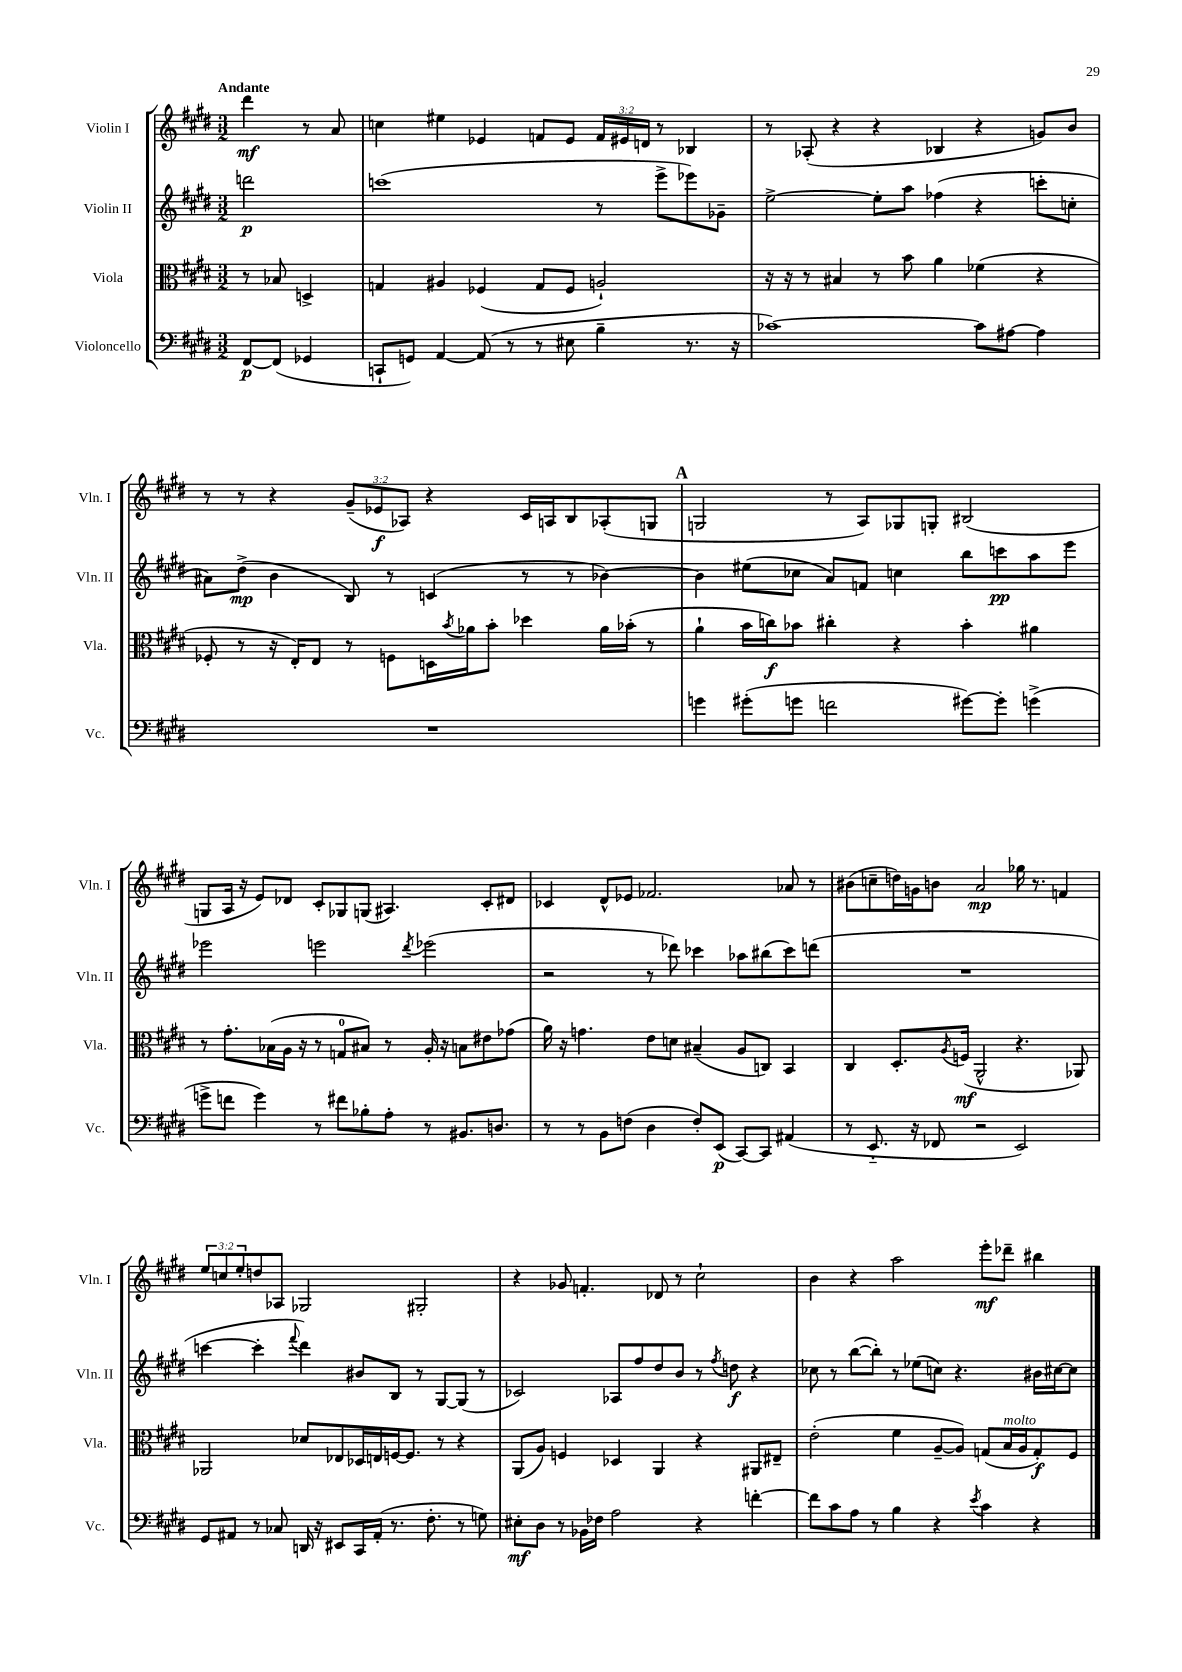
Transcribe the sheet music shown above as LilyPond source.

<<
\new StaffGroup <<
\new Staff = "s0" \with { instrumentName = "Violin I" shortInstrumentName = "Vln. I" } {
    \clef treble \key e \major \numericTimeSignature \time 3/2 \override Staff.TupletNumber.text = #tuplet-number::calc-fraction-text \partial 2 \tempo "Andante"
    dis'''4\mf r8 a'8 |
    c''4 eis''4 ees'4 f'8 ees'8 \tuplet 3/2 { f'16 eis'16 d'16 } r8 bes4 |
    r8 aes8-.( r4 r4 bes4 r4 g'8) b'8 |
    r8 r8 r4 \tuplet 3/2 { gis'8--( ees'8\f aes8) } r4 cis'16 a16 b8 aes8-.( g8 |
    \mark \markup { \bold "A" } g2 r8 a8) ges8 g8-. bis2( |
    g8 a16 r16 e'8) des'8 cis'8-. ges8 g8( ais4.) cis'8-. dis'8 |
    ces'4 dis'8-^ ees'8 fes'2. aes'8 r8 |
    bis'8( c''8-- d''16) g'16 b'8 a'2\mp ges''16 r8. f'4 |
    \tuplet 3/2 { e''8 c''8 e''8-. } d''8 aes8 ges2 gis2-. |
    r4 ges'8 f'4.-. des'8 r8 cis''2-! |
    b'4 r4 a''2 e'''8-.\mf des'''8-- bis''4 \bar "|." |
}
\new Staff = "s1" \with { instrumentName = "Violin II" shortInstrumentName = "Vln. II" } {
    \clef treble \key e \major \numericTimeSignature \time 3/2 \partial 2
    d'''2\p |
    c'''1( r8 e'''8-> ees'''8) ges'8-- |
    e''2~-> e''8-. a''8 fes''4( r4 c'''8-. c''8-. |
    ais'8) dis''8->\mp( b'4 b8) r8 c'4( r8 r8 bes'4~) |
    \mark \markup { \bold "A" } bes'4 eis''8( ces''8 a'8) f'8 c''4 b''8 c'''8\pp a''8 e'''8 |
    ees'''2 e'''2 \acciaccatura { dis'''8 } ees'''2( |
    r2 r8 des'''8) ces'''4 aes''8 bis''8( ces'''8) d'''8( |
    R1. |
    c'''4~ c'''4-. \appoggiatura { fis'''8 } dis'''4) bis'8 b8 r8 gis8~ gis8( r8 |
    ces'2) aes8 fis''8 dis''8 b'8 r8 \acciaccatura { fis''8 } d''8\f r4 |
    ces''8 r8 b''8~( b''8-.) r8 ees''8( c''8) r4. bis'16 cis''16~ cis''8 \bar "|." |
}
\new Staff = "s2" \with { instrumentName = "Viola" shortInstrumentName = "Vla." } {
    \clef alto \key e \major \numericTimeSignature \time 3/2 \partial 2
    r8 bes8 d4-> |
    g4 ais4 fes4( g8 fes8 a2-!) |
    r16 r16 r8 bis4 r8 b'8 a'4 fes'4( r4 |
    fes8-. r8 r16 e16-.) e8 r8 f8 d16 \acciaccatura { b'8 } aes'16 b'8-. des''4 aes'16 bes'16-.( r8 |
    \mark \markup { \bold "A" } a'4-! b'16 c''16\f) bes'8 cis''4-. r4 bes'4-. ais'4 |
    r8 gis'8.-. bes16( a16 r16 r8 g8-0 bis8) r8 a16-. r16 b8 eis'8 ges'8( |
    a'16) r16 g'4. e'8 d'8 bis4--( a8 c8) b,4 |
    cis4 dis8.-. \acciaccatura { a8 } f16\mf( a,2-^ r4. aes,8) |
    aes,2 des'8 ees8 des16 e16 f16~ f8. r8 r4 |
    a,8( a8) f4 des4 a,4 r4 ais,8 eis8-- |
    e'2-.( fis'4 a8~-- a8) g8( b16^\markup { \italic "molto" } a16 g8-.\f) fis8 \bar "|." |
}
\new Staff = "s3" \with { instrumentName = "Violoncello" shortInstrumentName = "Vc." } {
    \clef bass \key e \major \numericTimeSignature \time 3/2 \partial 2
    fis,8~\p fis,8( ges,4 |
    c,8-! g,8) a,4~ a,8( r8 r8 eis8 b4-- r8. r16 |
    ces'1~) ces'8 ais8~ ais4 |
    R1. |
    \mark \markup { \bold "A" } g'4 gis'8-.( g'8 f'2 gis'8~) gis'8-. g'4->( |
    g'8-> f'8 g'4) r8 fis'8 bes8-. a8-. r8 bis,8. d8. |
    r8 r8 b,8 f8( dis4 f8-.) e,8\p( cis,8~) cis,8 ais,4( |
    r8 e,8.-_ r16 fes,8 r2 e,2) |
    gis,8 ais,8 r8 ces8 d,16 r16 eis,8 cis,16 ais,16-.( r8. fis8.-. r8 g8) |
    eis8-.\mf dis8 r8 bes,16 fes16 a2 r4 f'4~-. |
    f'8 cis'8 a8 r8 b4 r4 \acciaccatura { e'8 } cis'4 r4 \bar "|." |
}
>>
>>
\layout { \context { \Score \remove "Bar_number_engraver" } }
